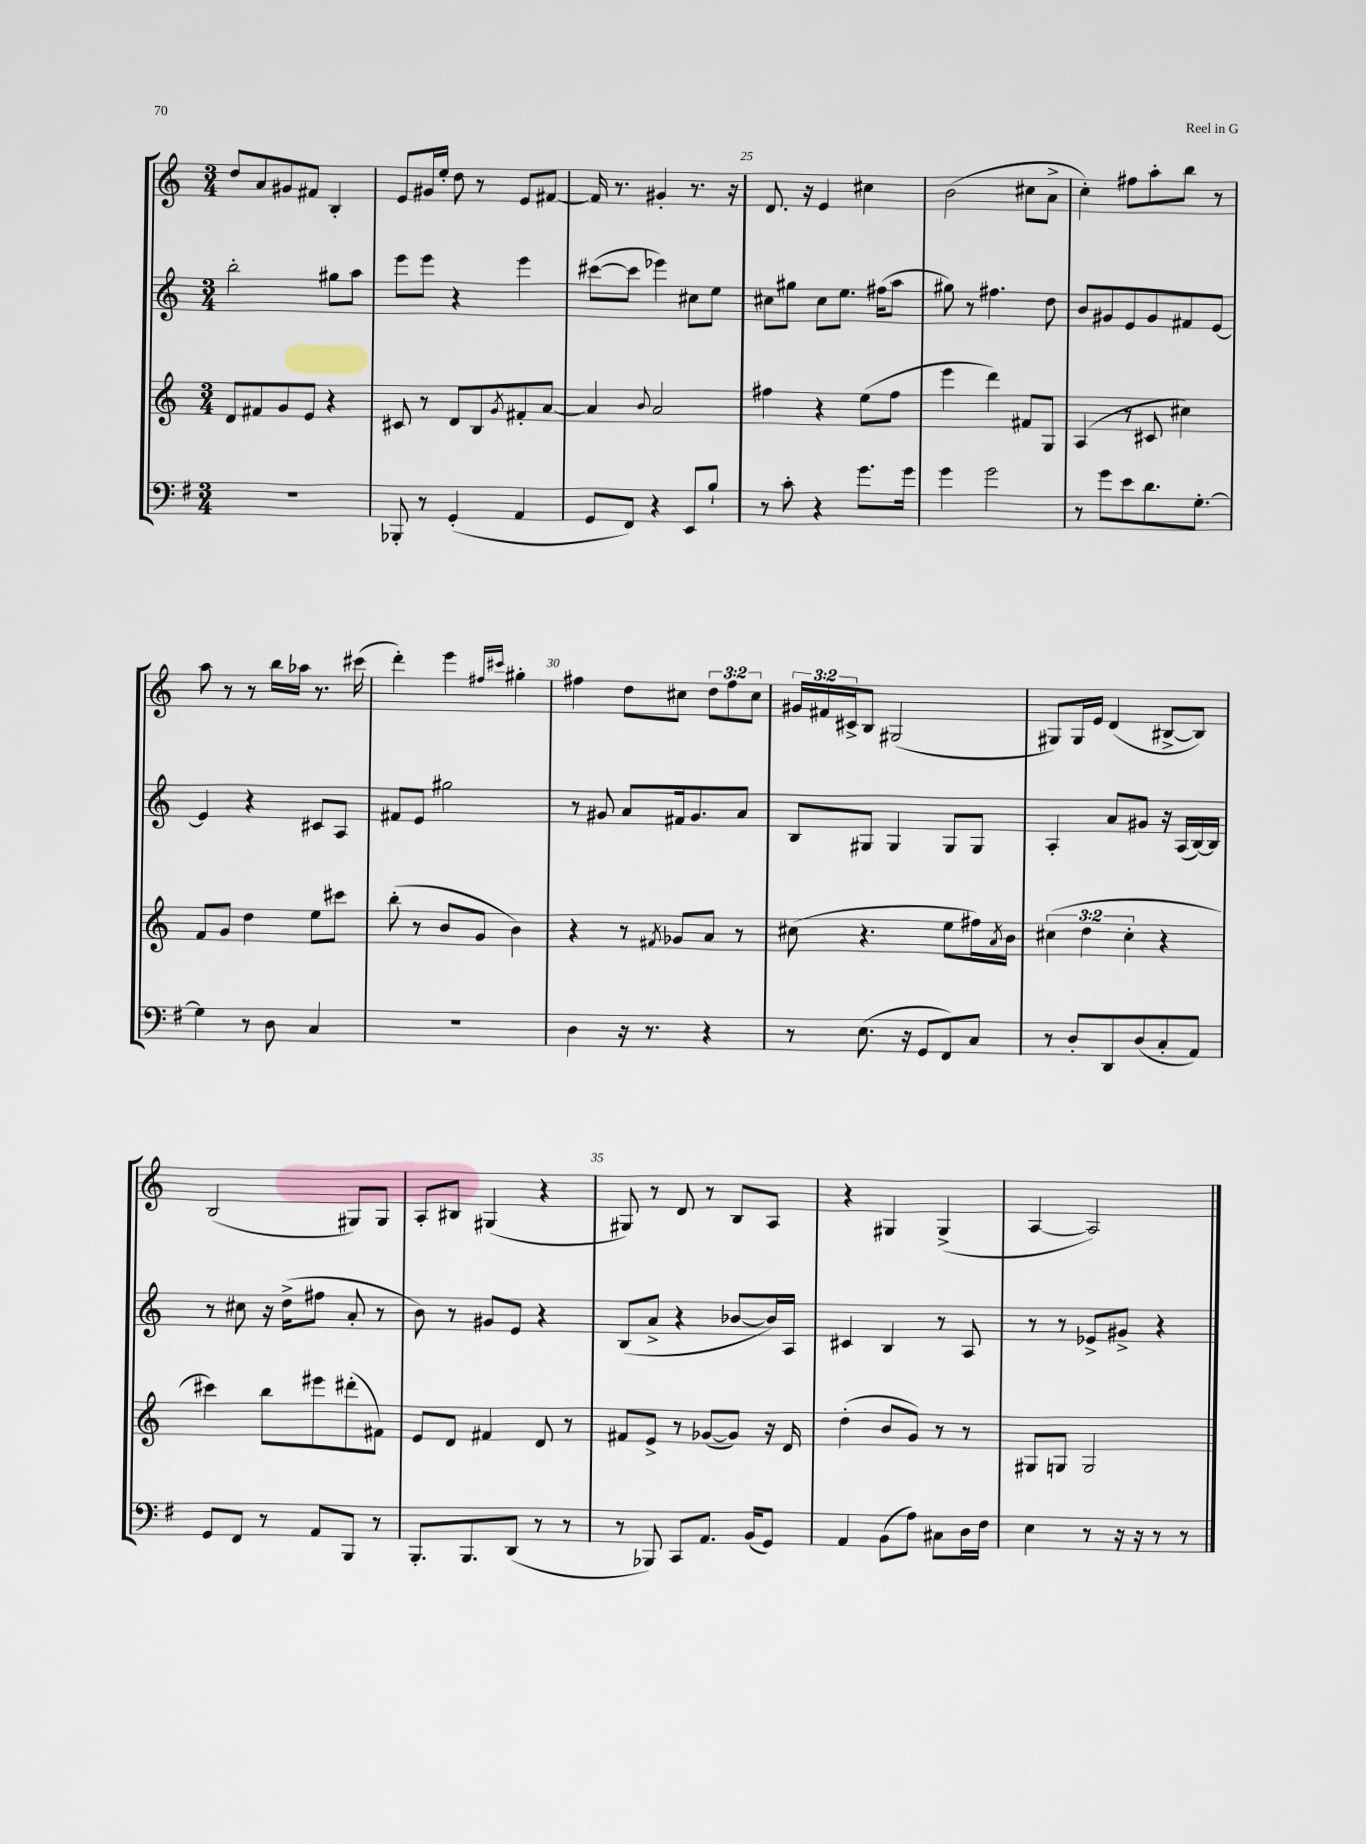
<<
\new StaffGroup <<
\new Staff = "s0" {
    \clef treble \key c \major \numericTimeSignature \time 3/4 \override Staff.TupletNumber.text = #tuplet-number::calc-fraction-text
    d''8 a'8 gis'8 fis'8 b4-. |
    e'8 gis'16 e''16-. d''8 r8 e'8 fis'8~ |
    fis'16 r8. gis'4-. r8. r16 |
    d'8. r16 e'4 cis''4 |
    b'2( cis''8 a'8-> |
    c''4-.) fis''8 a''8-. b''8 r8 |
    a''8 r8 r8 b''16 aes''16 r8. cis'''16( |
    d'''4-.) e'''4 \grace { fis''16 cis'''16 } gis''4-. |
    fis''4 d''8 cis''8 \tuplet 3/2 { d''8 fis''8 cis''8 } |
    \tuplet 3/2 { gis'16 fis'16 cis'16-> } b8 gis2( |
    gis8) gis16 e'16 d'4( bis8~-> bis8) |
    b2( gis8) gis8 |
    a8-. bis8 gis4( r4 |
    gis8) r8 d'8 r8 b8 a8 |
    r4 gis4 gis4->( |
    a4~ a2) \bar "|." |
}
\new Staff = "s1" {
    \clef treble \key c \major \numericTimeSignature \time 3/4
    b''2-. gis''8 a''8 |
    e'''8 e'''8 r4 e'''4 |
    cis'''8~( cis'''8 ees'''4) cis''8 e''8 |
    cis''8 gis''8 cis''8 e''8. fis''16( a''8 |
    gis''8) r8 fis''4. d''8 |
    b'8 gis'8 e'8 gis'8 fis'8 e'8~ |
    e'4 r4 cis'8 a8 |
    fis'8 e'8 gis''2 |
    r8 gis'8 a'8 fis'16 gis'8. a'8 |
    b8 gis8 gis4 gis8 gis8 |
    a4-. a'8 gis'8 r16 a16( b16~) b16 |
    r8 cis''8 r16 d''16->( fis''8 a'8-. r8 |
    b'8) r8 gis'8 e'8 r4 |
    b8( a'8-> r4 bes'8~ bes'16) a16 |
    cis'4 b4 r8 a8 |
    r8 r8 ees'8-> gis'8-> r4 \bar "|." |
}
\new Staff = "s2" {
    \clef treble \key c \major \numericTimeSignature \time 3/4 \override Staff.TupletNumber.text = #tuplet-number::calc-fraction-text
    d'8 fis'8 g'8 e'8 r4 |
    cis'8 r8 d'8 b8 \acciaccatura { g'8 } fis'8-. a'8~ |
    a'4 \appoggiatura { b'8 } a'2 |
    fis''4 r4 e''8( fis''8 |
    e'''4 d'''4) fis'8 g8 |
    a4( r8 cis'8 cis''4) |
    f'8 g'8 d''4 e''8 cis'''8 |
    b''8-.( r8 b'8 g'8 b'4) |
    r4 r8 \acciaccatura { fis'8 } ges'8 a'8 r8 |
    cis''8( r4. e''8 fis''16) \acciaccatura { a'8 } b'16 |
    \tuplet 3/2 { cis''4( d''4 cis''4-. } r4 |
    cis'''4) b''8 eis'''8 dis'''8-.( fis'8) |
    e'8 d'8 fis'4 d'8 r8 |
    fis'8 e'8-> r8 ges'8~( ges'8) r16 d'16 |
    d''4-.( b'8 g'8) r8 r8 |
    gis8 g8 g2 \bar "|." |
}
\new Staff = "s3" {
    \clef bass \key g \major \numericTimeSignature \time 3/4
    R2. |
    bes,,8-. r8 g,4-.( a,4 |
    g,8 fis,8) r4 e,8 b8-! |
    r8 c'8-. r4 g'8. g'16 |
    g'4 g'2 |
    r8 g'8 e'8 d'8. g8.~-. |
    g4 r8 d8 c4 |
    R2. |
    d4 r16 r8. r4 |
    r8 e8.( r16 g,8 fis,8) c8 |
    r8 d8-. d,8 d8( c8-. a,8) |
    g,8 fis,8 r8 a,8 b,,8 r8 |
    b,,8.-. b,,8. d,8( r8 r8 |
    r8 bes,,8) c,8 a,8. b,16( g,8) |
    a,4 b,8( a8) cis8 d16 fis16 |
    e4 r8 r16 r16 r8 r8 \bar "|." |
}
>>
>>
\layout { \context { \Score currentBarNumber = #22 \override BarNumber.break-visibility = ##(#f #t #t) barNumberVisibility = #(every-nth-bar-number-visible 5) } }
